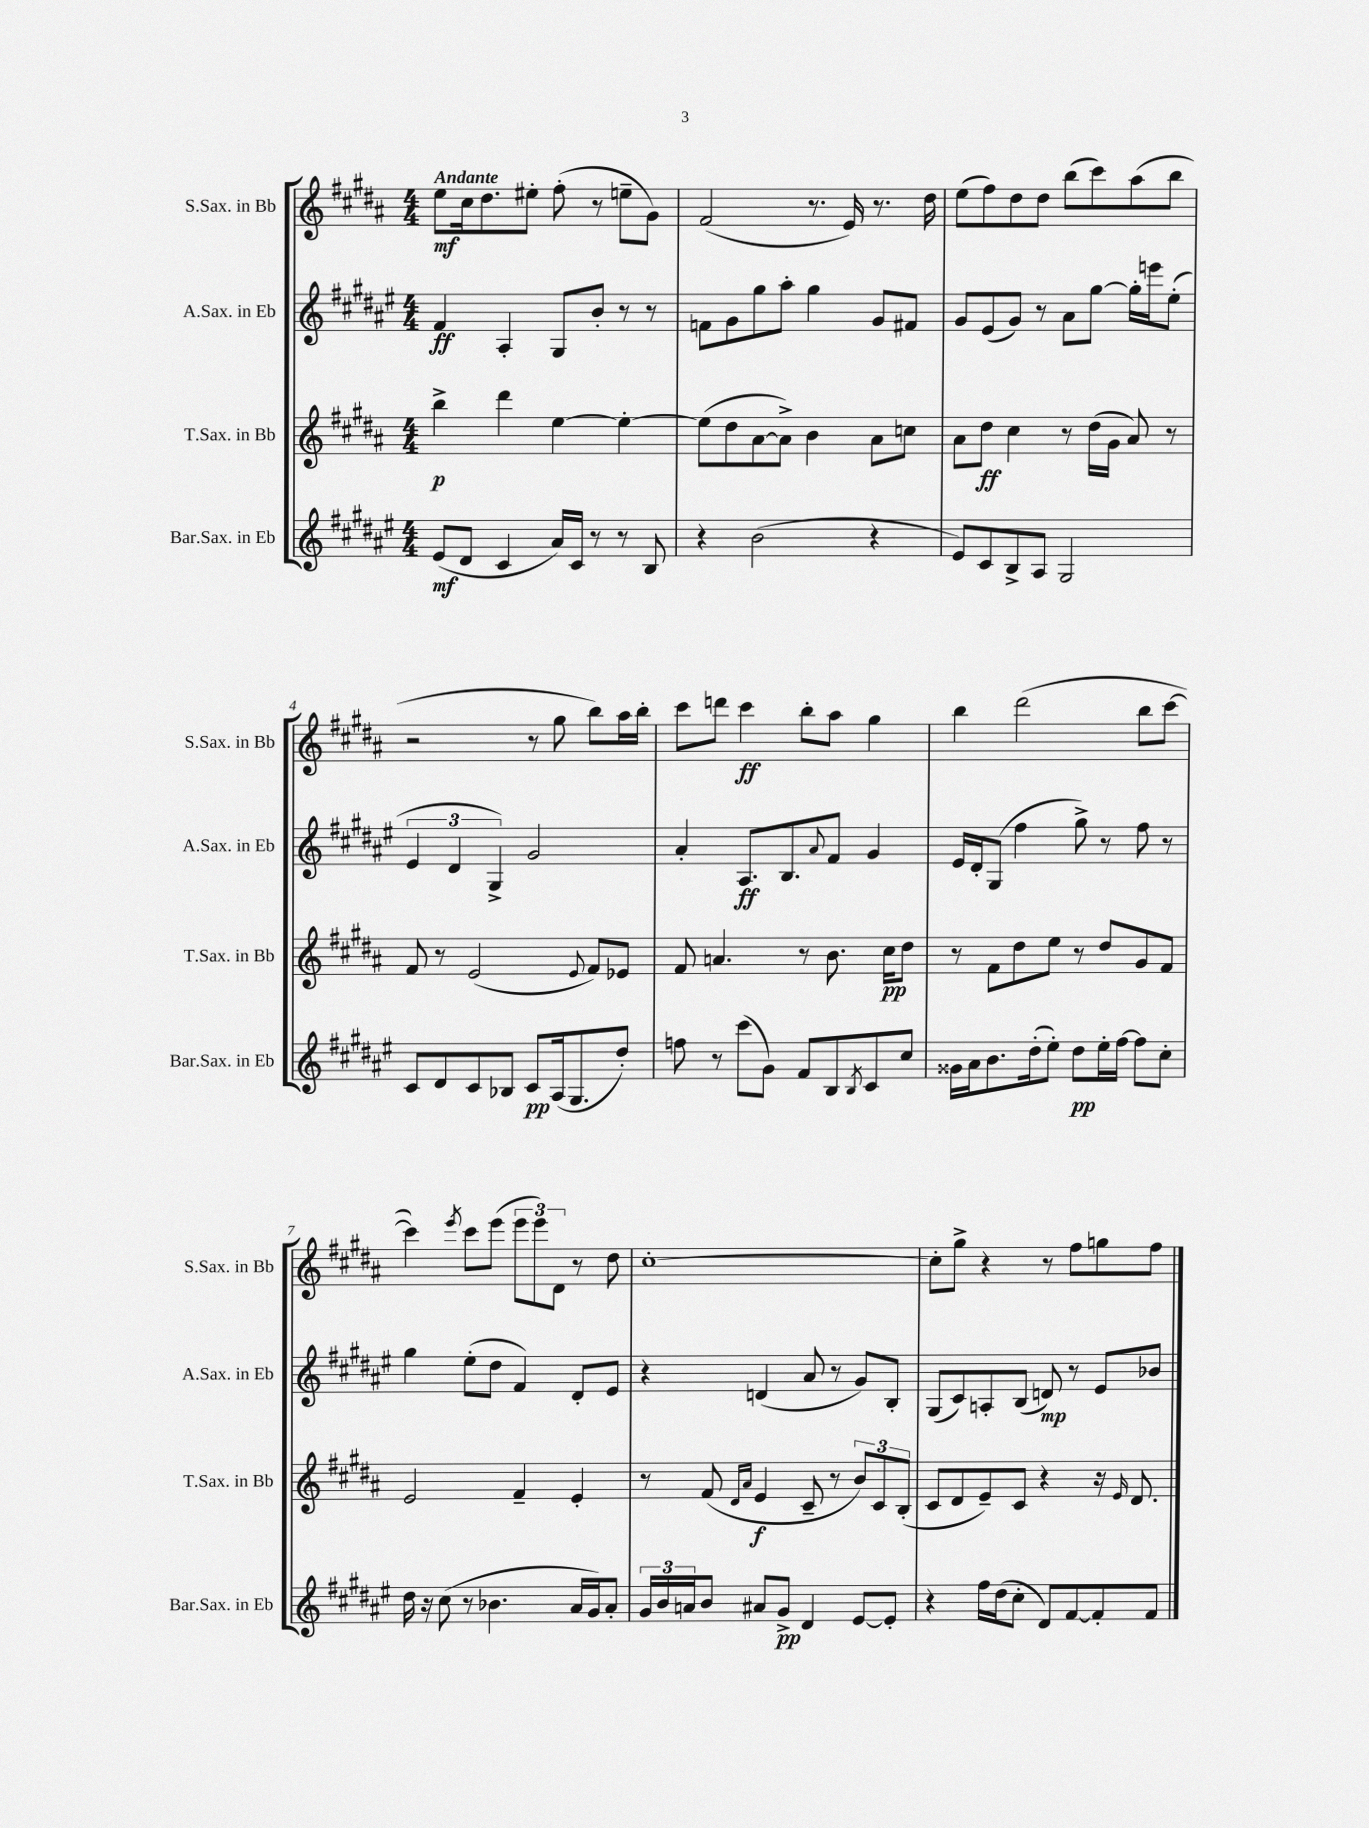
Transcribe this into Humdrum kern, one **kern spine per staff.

**kern	**dynam	**kern	**dynam	**kern	**dynam	**kern	**dynam
*part4	*part4	*part3	*part3	*part2	*part2	*part1	*part1
*staff4	*staff4	*staff3	*staff3	*staff2	*staff2	*staff1	*staff1
*I"Bar.Sax. in Eb	*	*I"T.Sax. in Bb	*	*I"A.Sax. in Eb	*	*I"S.Sax. in Bb	*
*I'Bar.Sax. in Eb	*	*I'T.Sax. in Bb	*	*I'A.Sax. in Eb	*	*I'S.Sax. in Bb	*
*clefG2	*	*clefG2	*	*clefG2	*	*clefG2	*
*k[f#c#g#d#a#e#]	*	*k[f#c#g#d#a#]	*	*k[f#c#g#d#a#e#]	*	*k[f#c#g#d#a#]	*
*M4/4	*	*M4/4	*	*M4/4	*	*M4/4	*
=1	=1	=1	=1	=1	=1	=1	=1
!	!	!	!	!	!	!LO:TX:a:B:t=Andante	!
(8e#/L	mf	4bb^\	p	4f#/	ff	8ee\L	mf
8d#/J	.	.	.	.	.	16cc#\k	.
.	.	.	.	.	.	8.dd#\	.
4c#/	.	4ddd#\	.	4A#'/	.	.	.
.	.	.	.	.	.	8ee#X'\J	.
16a#/LL)	.	[4ee\	.	8G#/L	.	(8ff#'\	.
16c#/JJ	.	.	.	.	.	.	.
8r	.	.	.	8b'/J	.	8r	.
8r	.	4ee'\_	.	8r	.	8een~\L	.
8B/	.	.	.	8r	.	8g#\J)	.
=2	=2	=2	=2	=2	=2	=2	=2
4r	.	(8ee\L]	.	8fn\L	.	(2f#/	.
.	.	8dd#\	.	8g#\	.	.	.
(2b\	.	[8a#\	.	8gg#\	.	.	.
.	.	8a#^\J])	.	8aa#'\J	.	.	.
.	.	4b\	.	4gg#\	.	8.r	.
.	.	.	.	.	.	16e/)	.
4r	.	8a#\L	.	8g#/L	.	8.r	.
.	.	8ccn\J	.	8f#X/J	.	.	.
.	.	.	.	.	.	16dd#\	.
=3	=3	=3	=3	=3	=3	=3	=3
8e#/L)	.	8a#\L	.	8g#/L	.	(8ee\L	.
8c#/	.	8dd#\J	ff	(8e#/	.	8ff#\)	.
8B^/	.	4cc#\	.	8g#/J)	.	8dd#\	.
8A#/J	.	.	.	8r	.	8dd#\J	.
2G#/	.	8r	.	8a#\L	.	(8bb\L	.
.	.	(16dd#\LL	.	[8gg#\J	.	8ccc#\)	.
.	.	16g#\JJ	.	.	.	.	.
.	.	8a#/)	.	16gg#'\LL]	.	(8aa#\	.
.	.	.	.	16eeen\J	.	.	.
.	.	8r	.	(8ee#'\J	.	8bb\J	.
!!LO:LB:g=z
=4	=4	=4	=4	=4	=4	=4	=4
8c#/L	.	8f#/	.	6e#/	.	2r	.
8d#/	.	8r	.	.	.	.	.
.	.	.	.	6d#/	.	.	.
8c#/	.	(2e/	.	.	.	.	.
.	.	.	.	6G#^/)	.	.	.
8B-X/J	.	.	.	.	.	.	.
8c#/L	pp	.	.	2g#/	.	8r	.
(16A#/k	.	.	.	.	.	8gg#\	.
8.G#/	.	.	.	.	.	.	.
.	.	8qqe/	.	.	.	.	.
.	.	8f#/L)	.	.	.	8bb\L)	.
8dd#'/J)	.	8e-X/J	.	.	.	16aa#\L	.
.	.	.	.	.	.	16bb'\JJ	.
=5	=5	=5	=5	=5	=5	=5	=5
8ffn\	.	8f#/	.	4a#'/	.	8ccc#\L	.
8r	.	4.an/	.	.	.	8dddn\J	.
(8ccc#\L	.	.	.	8.A#/L	ff	4ccc#\	ff
8g#\J)	.	.	.	.	.	.	.
.	.	.	.	8.B/	.	.	.
8f#/L	.	8r	.	.	.	8bb'\L	.
.	.	.	.	8qqa#/	.	.	.
8B/	.	8.b\	.	8f#/J	.	8aa#\J	.
8qB/	.	.	.	.	.	.	.
8c#/	.	.	.	4g#/	.	4gg#\	.
.	.	16cc#\KL	pp	.	.	.	.
8cc#/J	.	8dd#\J	.	.	.	.	.
=6	=6	=6	=6	=6	=6	=6	=6
16g##X\LL	.	8r	.	16e#/LL	.	4bb\	.
16a#\J	.	.	.	16d#'/J	.	.	.
8.b\	.	8f#\L	.	(8G#/J	.	.	.
.	.	8dd#\	.	4ff#\	.	(2ddd#\	.
(16dd#'\k	.	.	.	.	.	.	.
8ee#'\J)	.	8ee\J	.	.	.	.	.
8dd#\L	pp	8r	.	8gg#^\)	.	.	.
16ee#'\L	.	8dd#/L	.	8r	.	.	.
[16ff#\JJ	.	.	.	.	.	.	.
8ff#\L]	.	8g#/	.	8ff#\	.	8bb\L	.
8cc#'\J	.	8f#/J	.	8r	.	[8ccc#\J	.
!!LO:LB:g=z
=7	=7	=7	=7	=7	=7	=7	=7
16dd#\	.	2e/	.	4gg#\	.	4ccc#\])	.
16r	.	.	.	.	.	.	.
(8cc#\	.	.	.	.	.	.	.
.	.	.	.	.	.	8qeee/	.
8r	.	.	.	(8ee#'\L	.	8ccc#\L	.
4.b-X\	.	.	.	8dd#\J	.	(8eee\J	.
.	.	4f#~/	.	4f#/)	.	12eee\L	.
.	.	.	.	.	.	12eee\)	.
.	.	.	.	.	.	12d#\J	.
16a#/LL	.	4e'/	.	8d#'/L	.	8r	.
16g#/J)	.	.	.	.	.	.	.
8a#'/J	.	.	.	8e#/J	.	8dd#\	.
=8	=8	=8	=8	=8	=8	=8	=8
24g#/LL	.	8r	.	4r	.	[1cc#'	.
24b/	.	.	.	.	.	.	.
24an/J	.	.	.	.	.	.	.
8b/J	.	(8f#/	.	.	.	.	.
.	.	16qqd#/LL	.	.	.	.	.
.	.	16qqa#/JJ	.	.	.	.	.
8a#X/L	.	4e/	f	(4dn/	.	.	.
8g#^/J	pp	.	.	.	.	.	.
4d#/	.	8c#~/	.	8a#/	.	.	.
.	.	8r	.	8r	.	.	.
[8e#/L	.	12b/L)	.	8g#/L)	.	.	.
.	.	12c#/	.	.	.	.	.
8e#'/J]	.	.	.	8B'/J	.	.	.
.	.	(12B'/J	.	.	.	.	.
=9	=9	=9	=9	=9	=9	=9	=9
4r	.	8c#/L	.	(8G#/L	.	8cc#'\L]	.
.	.	8d#/	.	8c#/)	.	8gg#^\J	.
16ff#\LL	.	8e~/)	.	8An'/	.	4r	.
(16dd#\J	.	.	.	.	.	.	.
8cc#'\J	.	8c#/J	.	(8B/J	.	.	.
8d#/L)	.	4r	.	8dn/)	mp	8r	.
[8f#/	.	.	.	8r	.	8ff#\L	.
8f#'/]	.	16r	.	8e#/L	.	8ggn\	.
.	.	16qqe/	.	.	.	.	.
.	.	8.d#/	.	.	.	.	.
8f#/J	.	.	.	8b-X/J	.	8ff#\J	.
==	==	==	==	==	==	==	==
*-	*-	*-	*-	*-	*-	*-	*-
